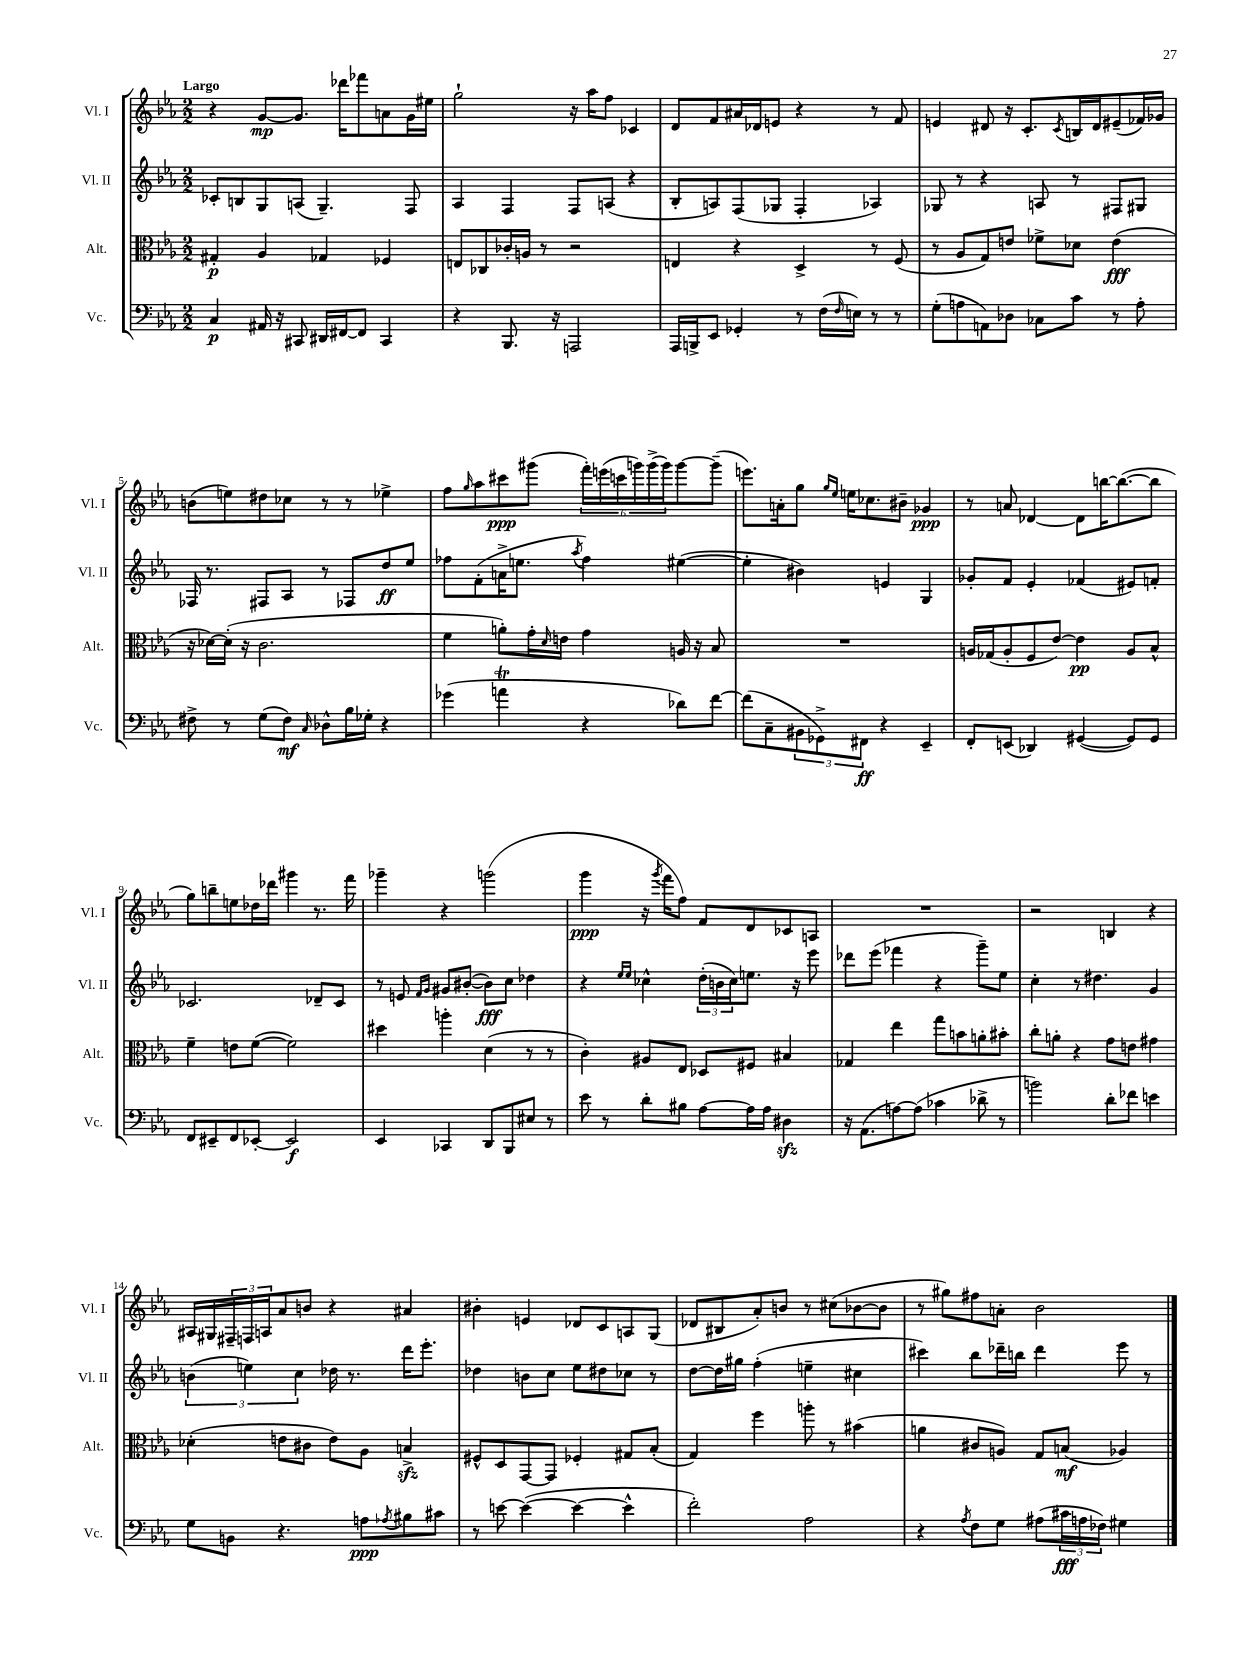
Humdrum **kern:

**kern	**kern	**kern	**kern
*staff4	*staff3	*staff2	*staff1
*clefF4	*clefC3	*clefG2	*clefG2
*k[b-e-a-]	*k[b-e-a-]	*k[b-e-a-]	*k[b-e-a-]
*M2/2	*M2/2	*M2/2	*M2/2
4C/	4G#'/	8c-'/L	4r
.	.	8B/	.
16AA#/	4A-/	8G/	[8g/L
16r	.	.	.
8CC#/	.	(8A/J	8.g/]J
16DD#/LL	4G-/	4.G~/)	.
[16FF#/J	.	.	16ddd-\LK
8FF#/]J	.	.	8fff-\
4CC#/	4F-/	.	8a\
.	.	8F/	16g\L
.	.	.	16ee#\JJ
=	=	=	=
4r	8E/L	4A-/	2gg`\
.	8C-/	.	.
8.BBB-/	16c-'/L	4F/	.
.	16A/JJ	.	.
.	8r	.	.
16r	.	.	.
2AAA/	2r	8F/L	16r
.	.	.	16aa-\LK
.	.	(8A/J	8ff\J
.	.	4r	4c-/
=	=	=	=
16AAA-/LL	4E/	8B-'/L	8d/L
16BBB^/J	.	.	.
8EE-/J	.	8A/)	8f/
4GG-'/	4r	(8F/	16a#/L
.	.	.	16d-/J
.	.	8G-/J	8e/J
8r	4D^/	4F'/	4r
(16F\LL	.	.	.
16qqF/	.	.	.
16E\JJ)	.	.	.
8r	8r	4A-/)	8r
8r	(8F/	.	8f/
=	=	=	=
(8G'\L	8r	8G-/	4e/
8A\	8A-/L	8r	.
8AA\)	8G/)	4r	8d#/
8D-\J	8e/J	.	16r
.	.	.	8.c'/L
8C-\L	8f-^\L	8A/	.
.	.	.	8qc/
8c\J	8d-\J	8r	16B/L
.	.	.	16d#/J
8r	(4e\	8F#/L	(8e#~/
8A'\	.	8G#/J	16f-/L)
.	.	.	16g-/JJ
=	=	=	=
8F#^\	16r	16F-/	(8b\L
.	[16d-\LL)	8.r	.
8r	(16d-'\]JJ	.	8ee\)
.	16r	.	.
(8G\L	2.c\	8F#/L	8dd#\
8F#\J)	.	8A-/J	8cc-\J
16qqC/	.	.	.
8D-^^\L	.	8r	8r
16B-\L	.	8F-/L	8r
16G-'\JJ	.	.	.
4r	.	8dd/	4ee-^\
.	.	8ee-/J	.
=	=	=	=
(4g-\	4f\	8ff-\L	8ff\L
.	.	.	16qqgg/
.	.	(8f'\	8aa-\
4a\	8a'\L)	16a^\K	8ccc#\
.	.	8.ee\J	.
.	16g'\L	.	(8ggg#\J
.	16qqd/	.	.
.	16e\JJ	.	.
.	.	8qaa-/	.
4r	4g\	4ff-\)	24fff'\LL)
.	.	.	(24eee\
.	.	.	24ccc\
.	.	.	24ggg\)
.	.	.	(24ggg^\
.	.	.	24ggg\J)
8d-\L)	16A/	([4ee#\	[8ggg\
.	16r	.	.
[8f\J	8B-/	.	(8ggg~\]J
=	=	=	=
(8f\]L	1r	4ee#'\]	8.eee\L)
8C~\	.	.	.
.	.	.	16a'\k
12BB#\	.	4b#\)	8gg\J
12GG-^\)	.	.	.
.	.	.	16qqgg/LL
.	.	.	16qqee-/JJ
.	.	.	16ee\LK
12FF#\J	.	.	.
.	.	.	8.cc-\
4r	.	4e/	.
.	.	.	8b#~\J
4EE-~/	.	4G/	4g-/
=	=	=	=
8FF'/L	16A/LL	8g-'/L	8r
.	(16G-/J	.	.
(8EE/J	8A'/	8f/J	8a/
4DD-/)	8F/	4e-'/	[4d-/
.	[8e-/J)	.	.
([4GG#/	4e-\]	(4f-/	8d-\]L
.	.	.	[16bb\K
.	.	.	(8.bb\_
8GG#/]L)	8A/L	8e#/L)	.
8GG#/J	8B-^^/J	8f'/J	8bb\]J
=	=	=	=
8FF/L	4f~\	2.c-/	8gg\L)
8EE#~/	.	.	8bb~\
8FF/	8e\L	.	8ee\
[8EE-'/J	([8f\J	.	16dd-\L
.	.	.	16ddd-\JJ
2EE-/]	2f\])	.	4ggg#\
.	.	8d-~/L	8.r
.	.	8c-/J	.
.	.	.	16fff\
=	=	=	=
4EE-/	4dd#\	8r	4ggg-~\
.	.	8e/	.
.	.	16qqf/LL	.
.	.	16qqg/JJ	.
4CC-/	4aa'\	8g#/L	4r
.	.	([8b#'/J	.
8DD/L	(4d\	8b#\]L)	(2ggg\
8BBB-/	.	8cc\J	.
8E#/J	8r	4dd-\	.
8r	8r	.	.
=	=	=	=
8e-\	4c'\)	4r	4ggg\
8r	.	.	.
.	.	16qqee-/LL	.
.	.	16qqee-/JJ	.
8d'\L	8A#/L	4cc-^^\	16r
.	.	.	8qggg/
.	.	.	16fff\LK
8B#\J	8E-/J	.	8ff\J)
[8A-\L	8D-/L	(24dd'\LL	8f/L
.	.	24b\	.
.	.	24cc-\J)	.
16A-\]L	8F#/J	8.ee\J	8d/
16A-\JJ	.	.	.
4D#\	4B#/	.	8c-/
.	.	16r	.
.	.	8eee-\	8A/J
=	=	=	=
16r	4G-/	8ddd-\L	1r
(8.AA-\L	.	.	.
.	.	(8eee-\J	.
[8A\)	4ee-\	4fff-\	.
(8A\]J	.	.	.
4c-\	8gg\L	4r	.
.	8b\	.	.
8d-^\	8a'\	8ggg~\L)	.
8r	8b#'\J	8ee-\J	.
=	=	=	=
2b\)	8cc'\L	4cc'\	2r
.	8a'\J	.	.
.	4r	8r	.
.	.	4.dd#\	.
8d'\L	8g\L	.	4B/
8f-\J	8e\J	.	.
4e\	4g#\	4g/	4r
=	=	=	=
8G\L	(4d-'\	(6b\	16A#/LL
.	.	.	16G#/
8BB\J	.	.	24F#~/
.	.	6ee\)	24F/
.	.	.	24A/J
4.r	8e\L	.	8a-/
.	.	6cc\	.
.	8c#\J	.	8b/J
.	8e\L)	16dd-\	4r
.	.	8.r	.
8A\L	8A-\J	.	.
8qA-/	.	.	.
8B#\	4B^/	16ddd\LK	4a#/
.	.	8.eee-'\J	.
8c#\J	.	.	.
=	=	=	=
8r	8F#^^/L	4dd-\	4b#'\
[8e\	8D/	.	.
(4e\_	[8GG/	8b\L	4e/
.	8GG/]J	8cc\J	.
4e\_	4F-'/	8ee-\L	8d-/L
.	.	8dd#\	8c/
4e^^\]	8G#/L	8cc-\J	8A/
.	(8B-'/J	8r	(8G/J
=	=	=	=
2f'\)	4G/)	[8dd\L	8d-/L
.	.	16dd\]L	8B#/
.	.	16gg#\JJ	.
.	4ff\	(4ff'\	8a-'/)
.	.	.	8b/J
2A-\	8aa'\	4ee~\	8r
.	8r	.	(8cc#\L
.	(4b#\	4cc#\	[8b-\
.	.	.	8b-\]J
=	=	=	=
4r	4a\	4ccc#\)	8r
.	.	.	8gg#\L)
8qA-/	.	.	.
8F\L	8c#/L	8bb-\L	8ff#\
8G\J	8A/J)	16ddd-~\L	8a'\J
.	.	16bb\JJ	.
(8A#\L	8G/L	4ddd-\	2b-\
24c#\L	(8B/J	.	.
24A\	.	.	.
24F-\JJ)	.	.	.
4G#\	4A-/)	8eee-\	.
.	.	8r	.
==	==	==	==
*-	*-	*-	*-
